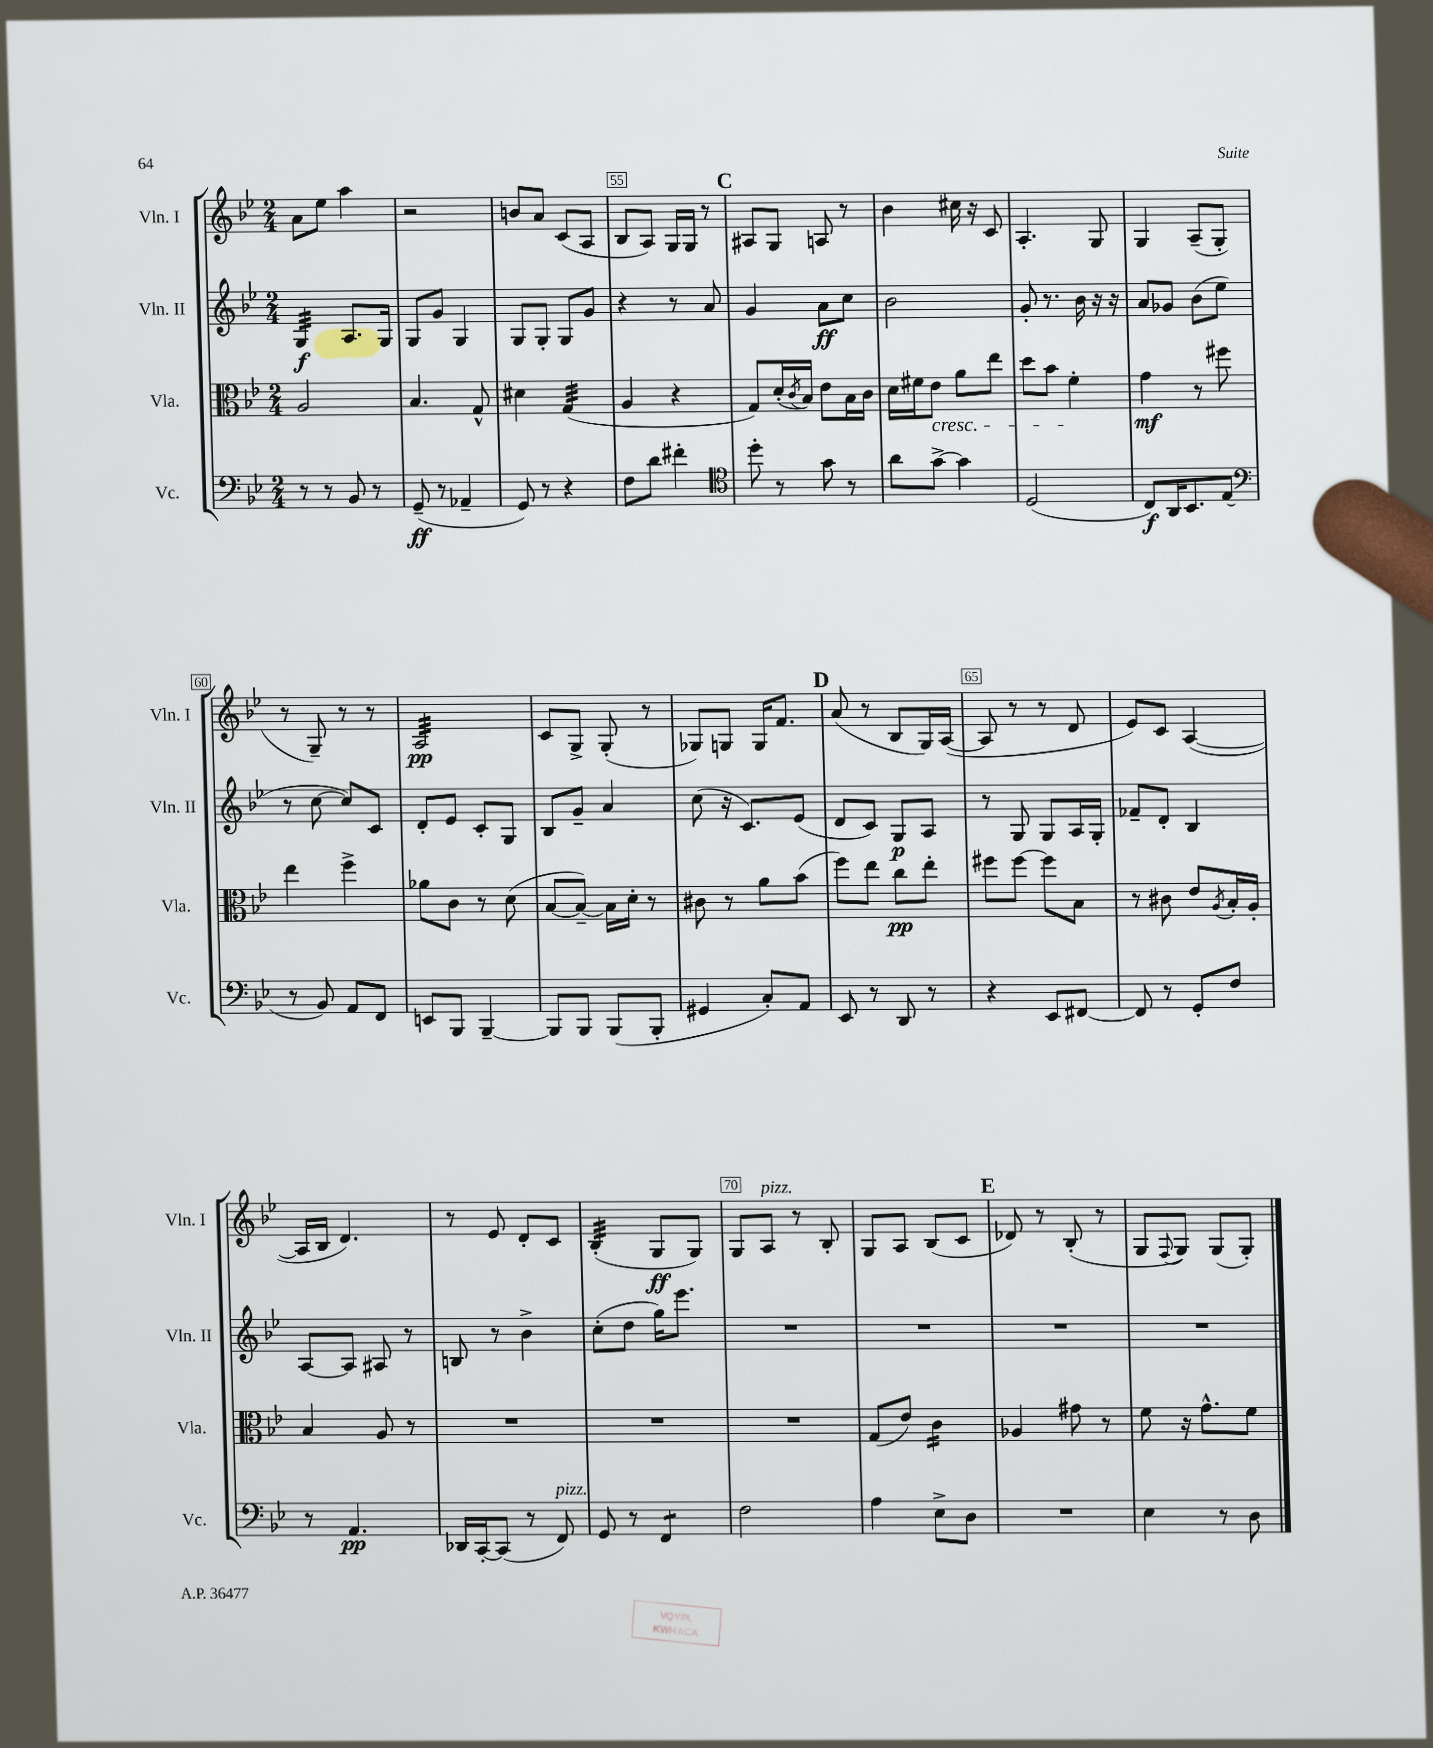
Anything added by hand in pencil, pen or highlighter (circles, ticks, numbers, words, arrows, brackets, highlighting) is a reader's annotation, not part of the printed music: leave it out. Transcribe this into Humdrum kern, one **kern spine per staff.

**kern	**kern	**kern	**kern
*staff4	*staff3	*staff2	*staff1
*clefF4	*clefC3	*clefG2	*clefG2
*k[b-e-]	*k[b-e-]	*k[b-e-]	*k[b-e-]
*M2/4	*M2/4	*M2/4	*M2/4
8r	2A/	4G/	8a\L
8r	.	.	8ee-\J
8BB-/	.	8.A/L	4aa\
8r	.	.	.
.	.	16G/Jk	.
=	=	=	=
(8GG~/	4.B-/	8G/L	2r
8r	.	8g/J	.
4AA-~/	.	4G/	.
.	8G^^/	.	.
=	=	=	=
8GG/)	4d#\	8G/L	8b/L
8r	.	8G'/J	8a/J
4r	(4G/	8G/L	(8c/L
.	.	8g/J	8A/J
=	=	=	=
8F\L	4A/	4r	8B-/L
8d\J	.	.	8A/J)
4f#'\	4r	8r	16G/LL
.	.	.	16G/JJ
.	.	8a/	8r
=	=	=	=
*clefC4	*	*	*
8dd'\	8G/L)	4g/	8A#/L
8r	(16d'/L	.	8G/J
.	8qc/	.	.
.	16B-/JJ)	.	.
8g\	8e-\L	8a\L	8A/
8r	16B-\L	8cc\J	8r
.	16c\JJ	.	.
=	=	=	=
8a\L	16d\LL	2b-\	4b-\
.	16f#\J	.	.
[8g^\J	8e-\J	.	.
4g\]	8a\L	.	16cc#\
.	.	.	16r
.	8ee-\J	.	8c/
=	=	=	=
(2D/	8dd\L	8g'/	4.A'/
.	8b-\J	8.r	.
.	4f'\	.	.
.	.	16b-\	.
.	.	16r	8G/
.	.	16r	.
=	=	=	=
8C/L)	4g\	8a/L	4G/
16AA/K	.	8g-/J	.
8.BB-/	.	.	.
.	8r	(8b-\L	(8A~/L
(8E-/J	8ff#\	8ee-\J	8G'/J
=	=	=	=
*clefF4	*	*	*
8r	4ee-\	8r	8r
8BB-/)	.	[8cc\	8G~/)
8AA/L	4ff^\	8cc/]L)	8r
8FF/J	.	8c/J	8r
=	=	=	=
8EE/L	8a-\L	8d'/L	2A/
8BBB-/J	8c\J	8e-/J	.
[4BBB-~/	8r	8c'/L	.
.	(8d\	8G/J	.
=	=	=	=
8BBB-/]L	[8B-/L	8B-/L	8c/L
8BBB-/J	8B-~/_J)	8g~/J	8G^/J
(8BBB-/L	16B-\]LL	4a/	(8G'/
.	16d'\JJ	.	.
8BBB-'/J	8r	.	8r
=	=	=	=
4GG#/	8c#\	(8cc\	8G-/L)
.	8r	16r	8G/J
.	.	8.c/L)	.
8C'/L)	8a\L	.	16G/LK
.	.	.	8.f/J
8AA/J	(8b-\J	(8e-/J	.
=	=	=	=
8EE-/	8ff\L)	8d/L	(8a/
8r	8ee-\J	8c/J)	8r
8DD/	8cc\L	8G/L	8B-/L
8r	8ee-'\J	8A/J	16G/L)
.	.	.	([16A/JJ
=	=	=	=
4r	8ff#\L	8r	8A/]
.	[8ff#\J	8G/	8r
8EE-/L	8ff#\]L	8G/L	8r
[8FF#/J	8B-\J	16A/L	8d/
.	.	16G'/JJ	.
=	=	=	=
8FF#/]	8r	8f-~/L	8e-/L)
8r	8c#\	8d'/J	8c/J
8GG'/L	8e-/L	4B-/	([4A/
.	8qA/	.	.
8F/J	16B-'/L	.	.
.	16A'/JJ	.	.
=	=	=	=
8r	4B-/	[8A/L	16A/]LL
.	.	.	16B-/JJ
4.AA/	.	8A/]J	4.d/)
.	8A/	8A#/	.
.	8r	8r	.
=	=	=	=
16DD-/LL	2r	8B/	8r
[16CC'/J	.	.	.
(8CC/]J	.	8r	8e-/
8r	.	4b-^\	8d'/L
8FF/)	.	.	8c/J
=	=	=	=
8GG/	2r	(8cc'\L	(4B-'/
8r	.	8dd\J	.
4FF/	.	16gg\LK)	8G/L
.	.	8.eee-\J	.
.	.	.	8G/J)
=	=	=	=
2F\	2r	2r	8G/L
.	.	.	8A/J
.	.	.	8r
.	.	.	8B-'/
=	=	=	=
4A\	(8G/L	2r	8G/L
.	8e-/J)	.	8A/J
8E-^\L	4c\	.	(8B-/L
8D\J	.	.	8c/J
=	=	=	=
2r	4A-/	2r	8d-/)
.	.	.	8r
.	8g#\	.	(8B-'/
.	8r	.	8r
=	=	=	=
4E-\	8f\	2r	8G/L
.	.	.	8qqF/
.	16r	.	8G/J)
.	8.g^^\L	.	.
8r	.	.	(8G/L
8D\	8f\J	.	8G'/J)
==	==	==	==
*-	*-	*-	*-
